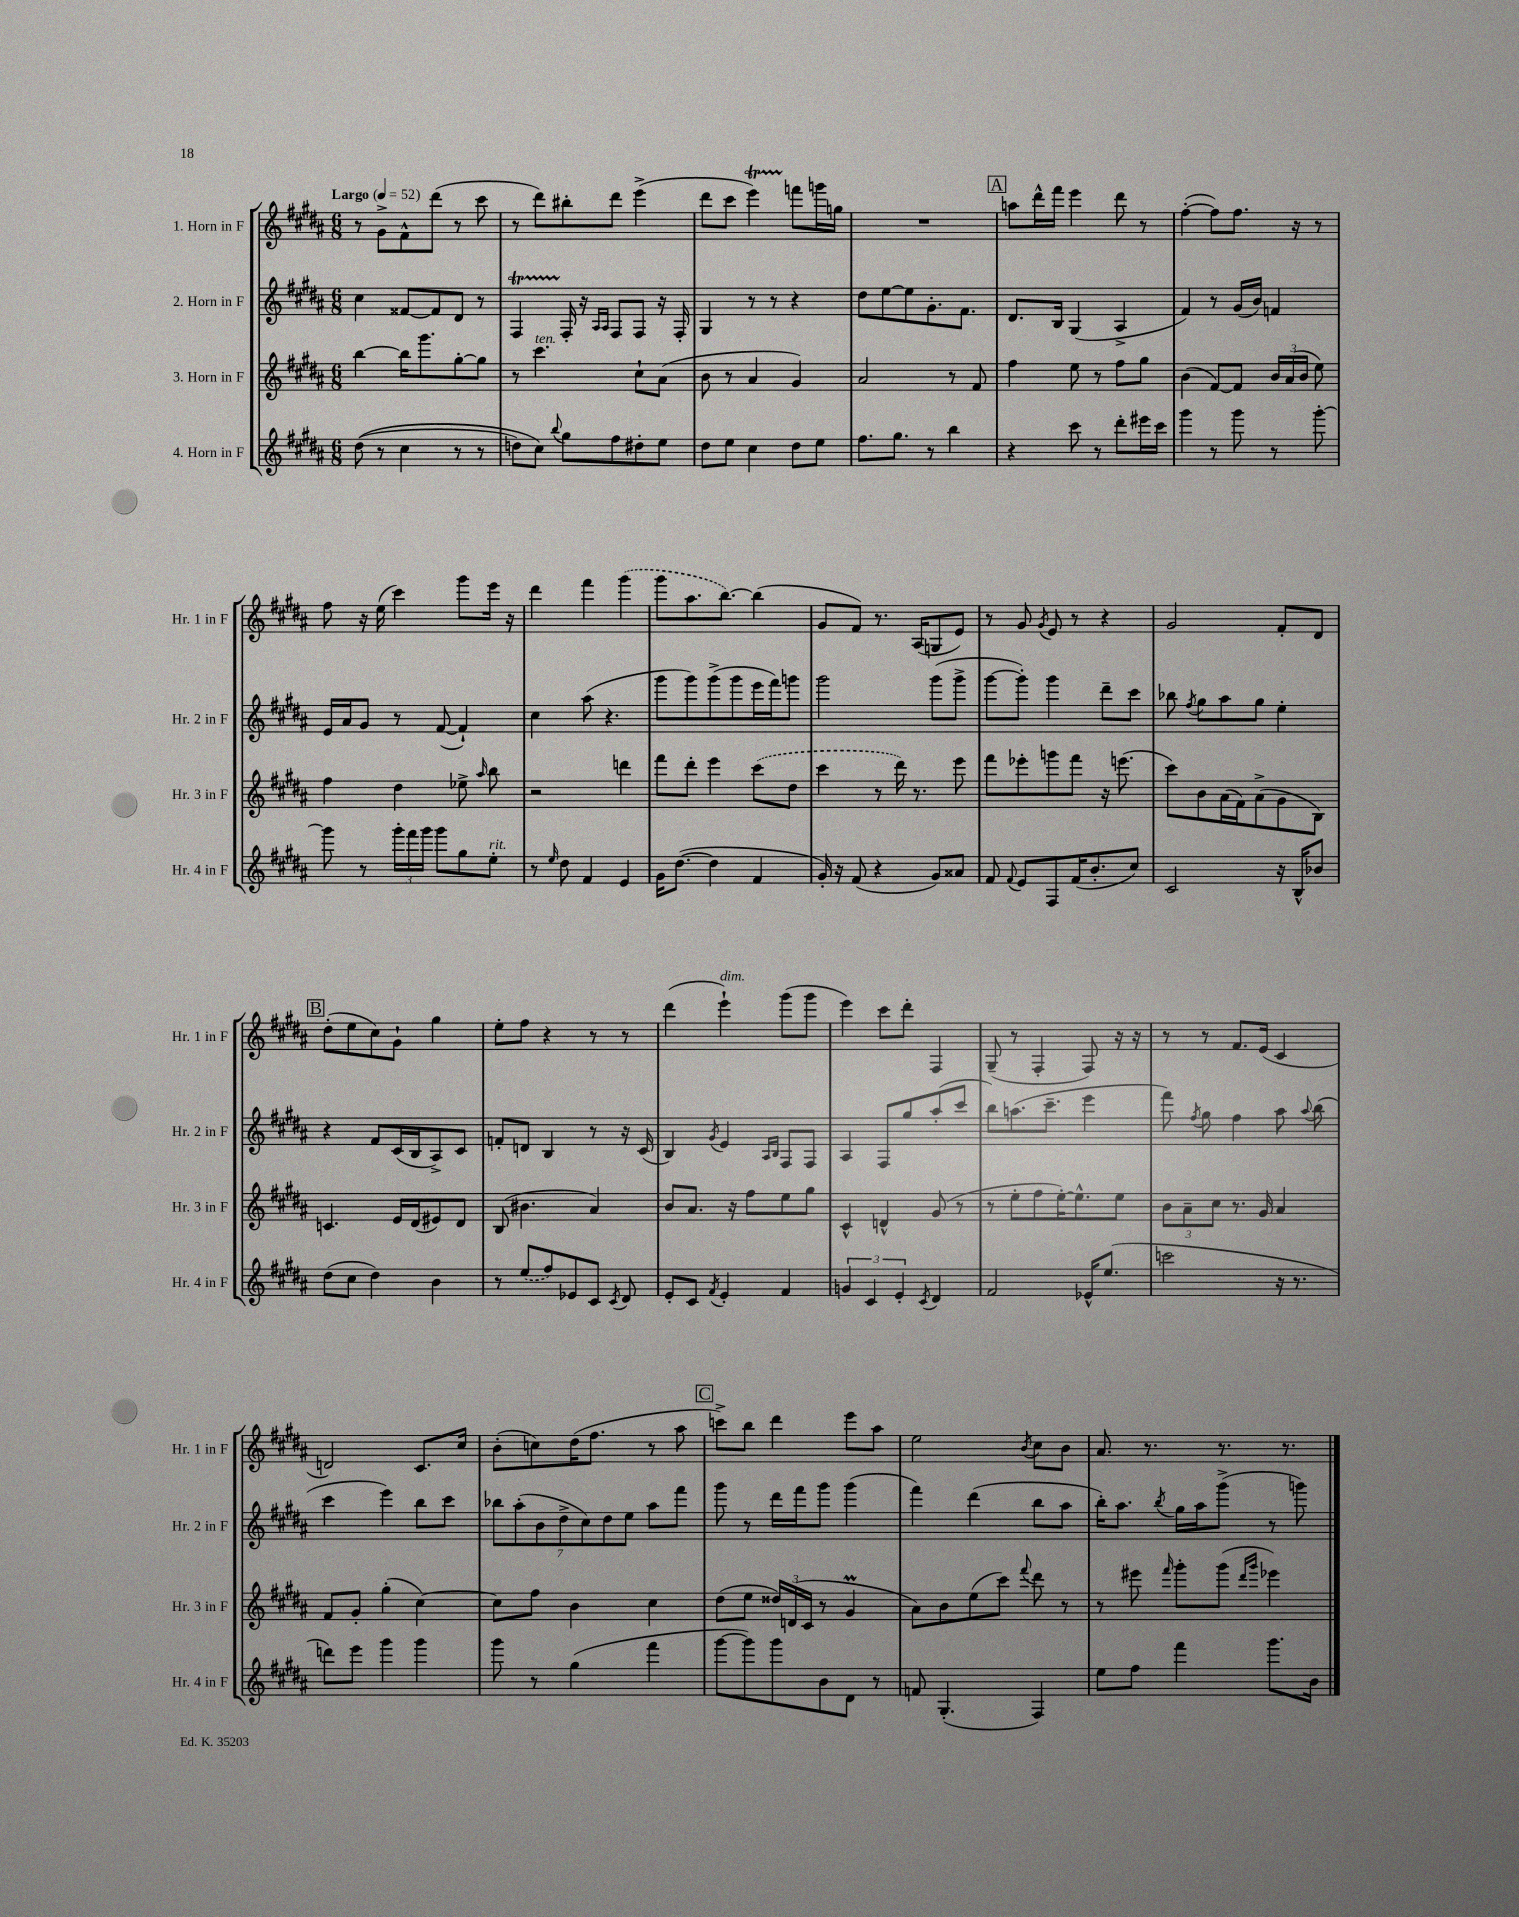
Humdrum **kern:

**kern	**kern	**kern	**kern
*staff4	*staff3	*staff2	*staff1
*clefG2	*clefG2	*clefG2	*clefG2
*k[f#c#g#d#a#]	*k[f#c#g#d#a#]	*k[f#c#g#d#a#]	*k[f#c#g#d#a#]
*M6/8	*M6/8	*M6/8	*M6/8
*MM52	*MM52	*MM52	*MM52
&((8dd#	[4bb	4cc#	8r
8r	.	.	8g#^
4cc#	16bb]	[8f##	8f#^^
.	8.ggg#	.	.
.	.	8f##]	(8ddd#
8r	[8gg#'	8d#	8r
8r	8gg#]	8r	8ccc#
=	=	=	=
8dd)	8r	4F#	8r
8cc#&)	4.ccc#	.	8ddd#)
8qqbb	.	.	.
8gg#	.	16F#'	8bb#'
.	.	16r	.
.	.	16qqA#	.
.	.	16qqA#	.
8ff#	.	8F#	8ddd#
8dd#'	8cc#`	8F#	(4eee^
8ee	(8a#	16r	.
.	.	16F#'	.
=	=	=	=
8dd#	8b	4G#	8ddd#
8ee	8r	.	8ccc#
4cc#	4a#	8r	4eee)
.	.	8r	.
8dd#	4g#)	4r	8fff
8ee	.	.	16ggg
.	.	.	16gg
=	=	=	=
8.ff#	2a#	8dd#	2.r
.	.	[8ee	.
8.gg#	.	.	.
.	.	8ee]	.
8r	.	8.g#'	.
4bb	8r	.	.
.	.	8.f#	.
.	8f#	.	.
=	=	=	=
4r	4ff#	8.d#	8aa
.	.	.	16ddd#^^
.	.	16B	16fff#
8ccc#	8ee	(4G#	4eee
8r	8r	.	.
8ddd#'	8ff#	4A#^	8ddd#
16eee#	8gg#	.	8r
16ccc#	.	.	.
=	=	=	=
4ggg#	(4b	4f#)	([4ff#'
8r	[8f#)	8r	8ff#])
8ggg#	8f#]	(16g#	8.ff#
.	.	16b)	.
8r	24b	4f	.
.	(24a#	.	.
.	.	.	16r
.	24b	.	.
[8ggg#'	8ee)	.	8r
=	=	=	=
8ggg#]	4ff#	16e	8ff#
.	.	16a#	.
8r	.	8g#	16r
.	.	.	(16ee
24ggg#'	4dd#	8r	4ccc#)
24fff#	.	.	.
24ggg#	.	.	.
8ggg#	.	([8f#	.
8gg#	8ee-^	4f#`])	8ggg#
.	16qqaa#	.	.
8ee'	8bb	.	16eee
.	.	.	16r
=	=	=	=
8r	2r	4cc#	4ddd#
16qqee	.	.	.
8dd#	.	.	.
4f#	.	(8aa#	4fff#
.	.	4.r	.
4e	4ddd	.	(4ggg#
=	=	=	=
16g#	8fff#	8ggg#	8ggg#
([8.dd#	.	.	.
.	8ddd#'	8ggg#)	8.aa#
4dd#]	4eee	(8ggg#^	.
.	.	.	[8.bb)
.	.	8ggg#	.
4f#	(8ccc#	16eee	(4bb]
.	.	16fff#)	.
.	8dd#	8ggg	.
=	=	=	=
16g#')	4ccc#	2ggg#	8g#
16r	.	.	.
(8f#	.	.	8f#)
4r	8r	.	8.r
.	16ddd#)	.	.
.	8.r	.	(16A#
8g#)	.	(8ggg#	8G
8a##	8eee	8ggg#^	8e)
=	=	=	=
8f#	8fff#	[8ggg#	8r
8qqf#	.	.	.
8e	8eee-'	8ggg#'])	8g#
.	.	.	8qg#
8F#	8ggg	4ggg#	8e
(16f#	8fff#	.	8r
8.b'	.	.	.
.	16r	8ddd#~	4r
.	(8.eee	.	.
8cc#)	.	8ccc#	.
=	=	=	=
2c#	8ccc#)	8bb-	2g#
.	.	8qff#	.
.	8b	8gg#	.
.	(16a#	8aa#	.
.	16f#)	.	.
.	(8a#^	8gg#	.
16r	8g#	4ee'	8f#'
16B^^	.	.	.
8b-	8B)	.	8d#
=	=	=	=
(8dd#	4.c	4r	(8dd#'
8cc#	.	.	8ee
4dd#)	.	8f#	8cc#)
.	16e	(16c#	8g#`
.	(16d#	16B	.
4b	8e#)	8A#^)	4gg#
.	8d#	8c#	.
=	=	=	=
8r	(8B	8f'	8ee'
(8ee	4.b#	8d	8ff#
8ff#)	.	4B	4r
8e-	.	.	.
8c#	4a#)	8r	8r
8qc#	.	.	.
8d#	.	16r	8r
.	.	(16c#	.
=	=	=	=
8e'	8b	4B)	(4ddd#
8c#	8.a#	.	.
8qf#	.	8qg#	.
4e'	.	4e	4eee`)
.	16r	.	.
.	8ff#	.	.
.	.	16qqA#	.
.	.	16qqB	.
4f#	8ee	8F#	(8ggg#
.	8gg#	8F#	8ggg#
=	=	=	=
6g	4c#^^	4A#	4eee)
6c#	.	.	.
.	4d^^	8F#	8ccc#
6e'	.	.	.
.	.	8gg#	8ddd#'
8qc#	.	.	.
4d#	(8g#	(8aa#'	4F#
.	8r	8ccc#	.
=	=	=	=
2f#	8r	8bb)	(8G#~
.	8ee'	(8.aa	8r
.	8ff#	.	4F#'
.	.	8.ccc#~	.
.	[16ee')	.	.
.	8.ee^^]	.	.
16e-^^	.	4eee	8F#)
(8.ee	.	.	.
.	8ee	.	16r
.	.	.	16r
=	=	=	=
2ccc	12b	8fff#)	8r
.	12a#~	.	.
.	.	8qff#	.
.	.	8gg#	8r
.	12cc#	.	.
.	8.r	4ff#	8.f#
.	16g#	.	(16e
16r	4a#	8aa#	4c#
8.r	.	.	.
.	.	8qqaa#	.
.	.	(8bb	.
=	=	=	=
8ddd)	8f#	4ccc#	2d)
8eee	8g#'	.	.
4ggg#	(4gg#'	4eee)	.
4ggg#	[4cc#)	8bb	8.c#
.	.	8ccc#	.
.	.	.	16cc#
=	=	=	=
8ggg#	8cc#]	14bb-	(8b'
.	.	(14aa#'	.
8r	8ff#	.	8cc)
.	.	14b	.
.	.	14dd#^	.
(4gg#	4b	.	(16dd#
.	.	14cc#)	.
.	.	.	8.ff#
.	.	14dd#	.
.	.	14ee	.
4fff#	4cc#	8aa#	8r
.	.	8fff#	8aa#
=	=	=	=
[8ggg#	(8dd#	8ggg#	8ccc^)
8ggg#])	8ee	8r	8bb
8ggg#	24dd##)	16ddd#	4ddd#
.	(24d	.	.
.	.	16fff#	.
.	24c#	.	.
8b	8r	8ggg#	.
8d#	4g#	(4ggg#	8eee
8r	.	.	8aa#
=	=	=	=
8f	8a#)	4fff#)	2ee
(4.G#'	8b	.	.
.	(8ee	(4ddd#	.
.	8ccc#)	.	.
.	8qqfff#	.	8qb
4F#)	8ddd#	8bb	8cc#
.	8r	8aa#	8b
=	=	=	=
8ee	8r	16bb')	8.a#
.	.	8.aa#	.
8ff#	8eee#	.	.
.	.	.	8.r
.	16qqfff#	8qbb	.
4fff#	8ggg#'	16gg#	.
.	.	16aa#	.
.	(8ggg#	(8ggg#^	8.r
.	16qqddd#	.	.
.	16qqggg#	.	.
8.ggg#	4eee-)	8r	.
.	.	.	8.r
.	.	8ggg)	.
16b	.	.	.
==	==	==	==
*-	*-	*-	*-
